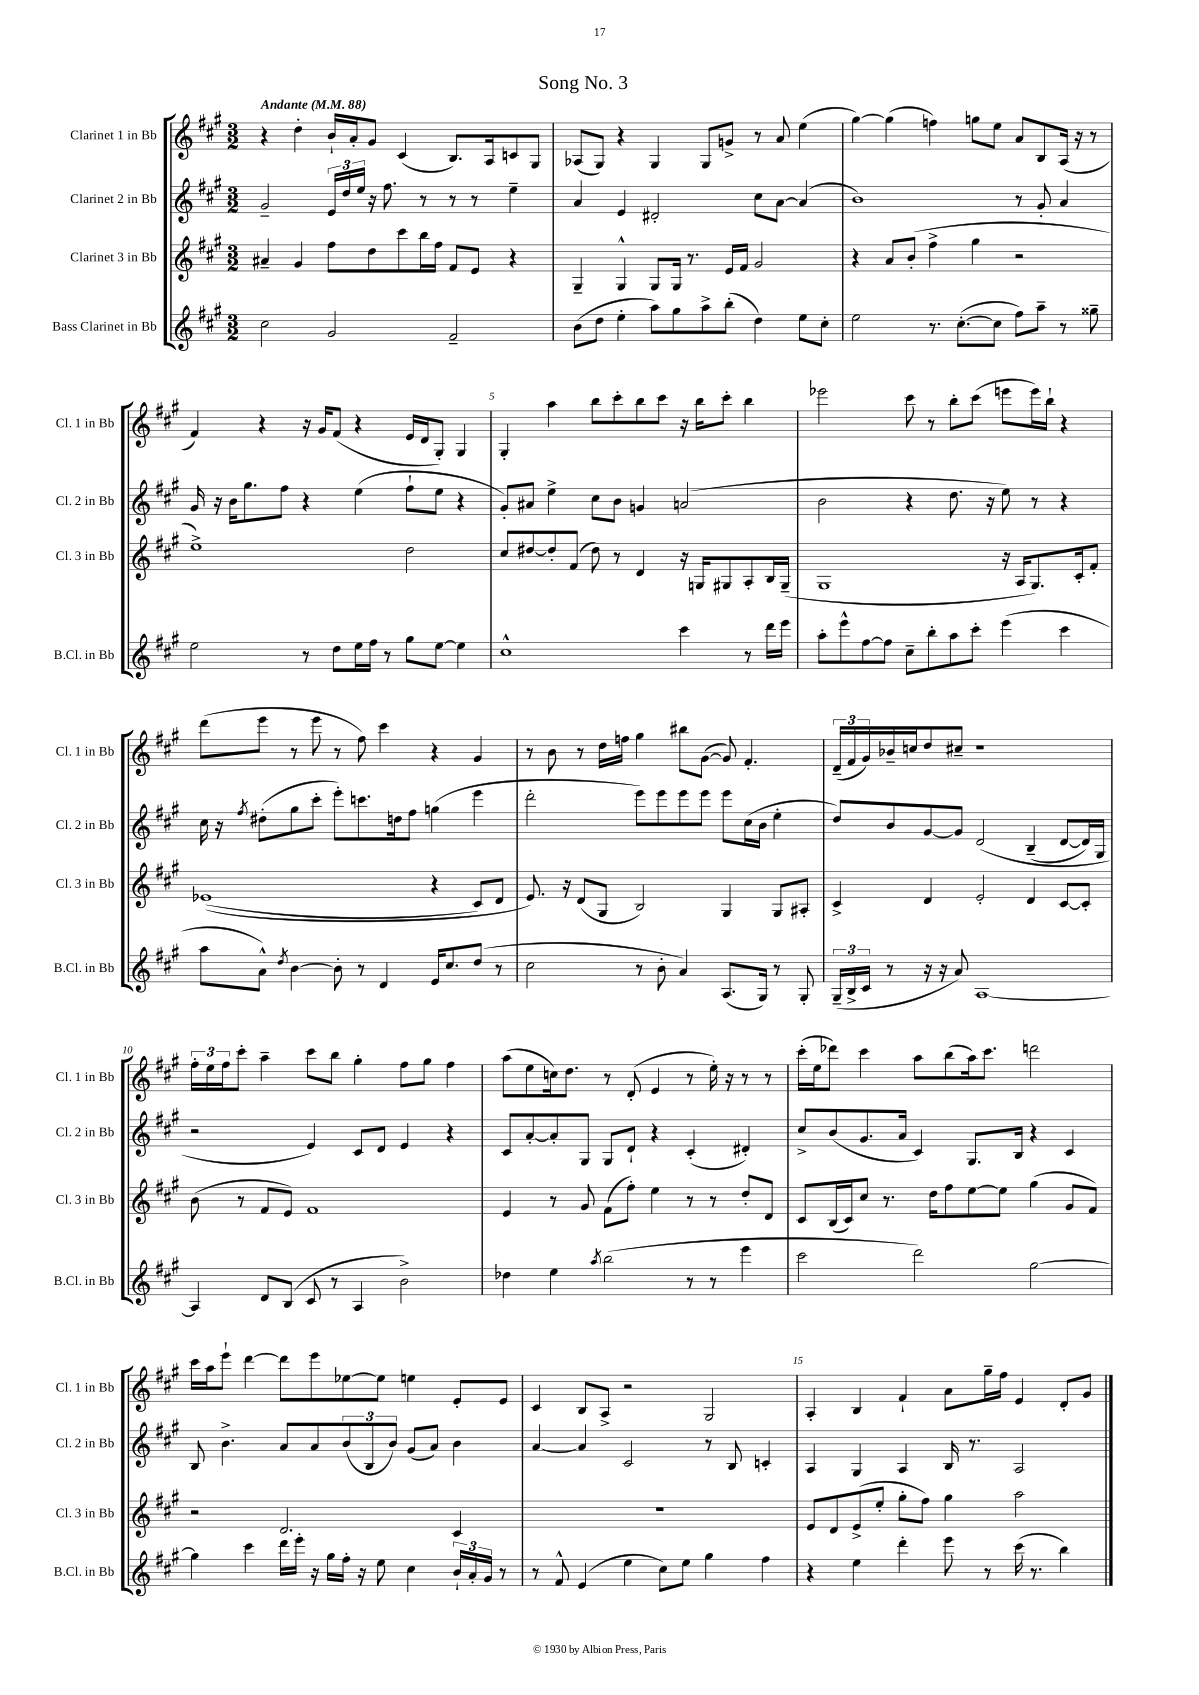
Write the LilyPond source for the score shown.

\header { title = "Song No. 3" }
<<
\new StaffGroup <<
\new Staff = "s0" \with { instrumentName = "Clarinet 1 in Bb" shortInstrumentName = "Cl. 1 in Bb" } {
    \clef treble \key a \major \numericTimeSignature \time 3/2 \tempo "Andante" 4 = 88
    r4 d''4-. b'16-! a'16-. gis'8 cis'4( b8.) a16 c'8 gis8 |
    aes8( gis8) r4 gis4 gis8 g'8-> r8 a'8 e''4( |
    gis''4~) gis''4( f''4) g''8 e''8 a'8 b8 a16( r16 r8 |
    fis'4) r4 r16 gis'16 fis'8( r4 e'16 d'16 gis8-.) gis4 |
    gis4-. a''4 b''8 cis'''8-. b''8 cis'''8 r16 b''16 cis'''8-. b''4 |
    ees'''2 cis'''8 r8 b''8-. cis'''8( e'''8 e'''16) b''16-! r4 |
    d'''8( e'''8 r8 e'''8 r8 fis''8) cis'''4 r4 gis'4 |
    r8 b'8 r8 d''16 f''16 gis''4 bis''8 gis'8~( gis'8) fis'4.-. |
    \tuplet 3/2 { d'16--( fis'16 gis'16) } bes'16-- c''16 d''8 cis''8-- r1 |
    \tuplet 3/2 { fis''16-. e''16 fis''16 } cis'''8-. a''4-- cis'''8 b''8 gis''4-. fis''8 gis''8 fis''4 |
    a''8( e''8 c''16) d''8. r8 d'8-.( e'4 r8 e''16-.) r16 r8 r8 |
    cis'''16-.( e''16 des'''8) cis'''4 a''8 b''8( a''16) cis'''8. d'''2 |
    cis'''16 a''16 e'''8-! d'''4~ d'''8 e'''8 ees''8~ ees''8 e''4 e'8-. e'8 |
    cis'4 b8 a8-> r2 gis2 |
    a4-. b4 fis'4-! a'8 gis''16-- fis''16 e'4 d'8-. gis'8 \bar "|." |
}
\new Staff = "s1" \with { instrumentName = "Clarinet 2 in Bb" shortInstrumentName = "Cl. 2 in Bb" } {
    \clef treble \key a \major \numericTimeSignature \time 3/2
    gis'2-- \tuplet 3/2 { e'16 d''16 e''16 } r16 fis''8. r8 r8 r8 e''4-- |
    a'4 e'4 dis'2-. cis''8 a'8~ a'4( |
    b'1) r8 gis'8-. a'4 |
    gis'16 r16 b'16 gis''8. fis''8 r4 e''4( fis''8-! e''8 r4 |
    gis'8-.) ais'8 e''4-> cis''8 b'8 g'4 a'2( |
    b'2 r4 d''8. r16 e''8) r8 r4 |
    cis''16 r16 \acciaccatura { fis''8 } dis''8-.( gis''8 cis'''8-. e'''8-.) c'''8. d''16 fis''8 g''4( e'''4 |
    d'''2-. e'''8) e'''8 e'''8 e'''8 e'''8 cis''16( b'16 e''4-. |
    d''8) b'8 gis'8~ gis'8 d'2\( b4--( d'8~ d'16) gis16 |
    r2 e'4\) cis'8 d'8 e'4 r4 |
    cis'8 a'8~-. a'8-. gis8 gis8 d'8-! r4 cis'4-.( dis'4-.) |
    cis''8-> b'8( gis'8. a'16 cis'4) gis8. b16 r4 cis'4 |
    b8 b'4.-> a'8 a'8 \tuplet 3/2 { b'8( b8 b'8) } gis'8( a'8) b'4 |
    a'4~ a'4 cis'2 r8 b8 c'4-. |
    a4 gis4 a4 b16 r8. a2 \bar "|." |
}
\new Staff = "s2" \with { instrumentName = "Clarinet 3 in Bb" shortInstrumentName = "Cl. 3 in Bb" } {
    \clef treble \key a \major \numericTimeSignature \time 3/2
    ais'4-- gis'4 fis''8 d''8 cis'''8 b''16 fis''16 fis'8 e'8 r4 |
    gis4-- gis4-^ gis8 gis16 r8. e'16 fis'16 gis'2 |
    r4 a'8 b'8-.( fis''4-> gis''4 r2 |
    e''1->) d''2 |
    cis''8 dis''8~ dis''8-. fis'8( dis''8) r8 d'4 r16 g16 gis8 a8-. b16 gis16--( |
    gis1 r16 a16 gis8.) cis'16-. fis'8-. |
    ees'1(\( r4 cis'8) d'8 |
    e'8.\) r16 d'8( gis8 b2) gis4 gis8 ais8-. |
    cis'4-> d'4 e'2-. d'4 cis'8~ cis'8-. |
    b'8( r8 fis'8 e'8) fis'1 |
    e'4 r8 gis'8 fis'8( fis''8-.) e''4 r8 r8 d''8-. d'8 |
    cis'8 b16( cis'16) cis''8 r8. d''16 fis''8 e''8~ e''8 gis''4( gis'8 fis'8) |
    r2 d'2. cis'4 |
    R1. |
    e'8 d'8 e'8->( e''8-. gis''8-. fis''8) gis''4 a''2 \bar "|." |
}
\new Staff = "s3" \with { instrumentName = "Bass Clarinet in Bb" shortInstrumentName = "B.Cl. in Bb" } {
    \clef treble \key a \major \numericTimeSignature \time 3/2
    cis''2 gis'2 fis'2-- |
    b'8( d''8 e''4-. a''8) gis''8 a''8-> b''8-.( d''4) e''8 cis''8-. |
    e''2 r8. cis''8.~-.( cis''8 fis''8) a''8-- r8 gisis''8-- |
    e''2 r8 d''8 e''16 fis''16 r8 gis''8 e''8~ e''4 |
    cis''1-^ cis'''4 r8 d'''16 e'''16 |
    a''8-. e'''8-^ fis''8~ fis''8 cis''8-- b''8-. a''8 cis'''8-. e'''4( cis'''4 |
    a''8 a'8-^) \acciaccatura { d''8 } b'4~ b'8-. r8 d'4 e'16 cis''8. d''8( r8 |
    cis''2 r8 b'8-. a'4) a8.( gis16) r8 gis8-. |
    \tuplet 3/2 { gis16--( b16-> cis'16 } r8 r16 r16 a'8) a1~ |
    a4 d'8 b8( cis'8 r8 a4 b'2->) |
    des''4 e''4 \acciaccatura { a''8 } b''2( r8 r8 e'''4 |
    cis'''2 d'''2) gis''2~ |
    gis''4 cis'''4 d'''16 e'''16-. r16 gis''16 fis''16-. r16 e''8 cis''4 \tuplet 3/2 { b'16-! a'16-. gis'16 } r8 |
    r8 fis'8-^ e'4( e''4 cis''8) e''8 gis''4 fis''4 |
    r4 e''4 d'''4-. e'''8 r8 cis'''16( r8. b''4) \bar "|." |
}
>>
>>
\layout { \context { \Score \override BarNumber.break-visibility = ##(#f #t #t) barNumberVisibility = #(every-nth-bar-number-visible 5) } }
